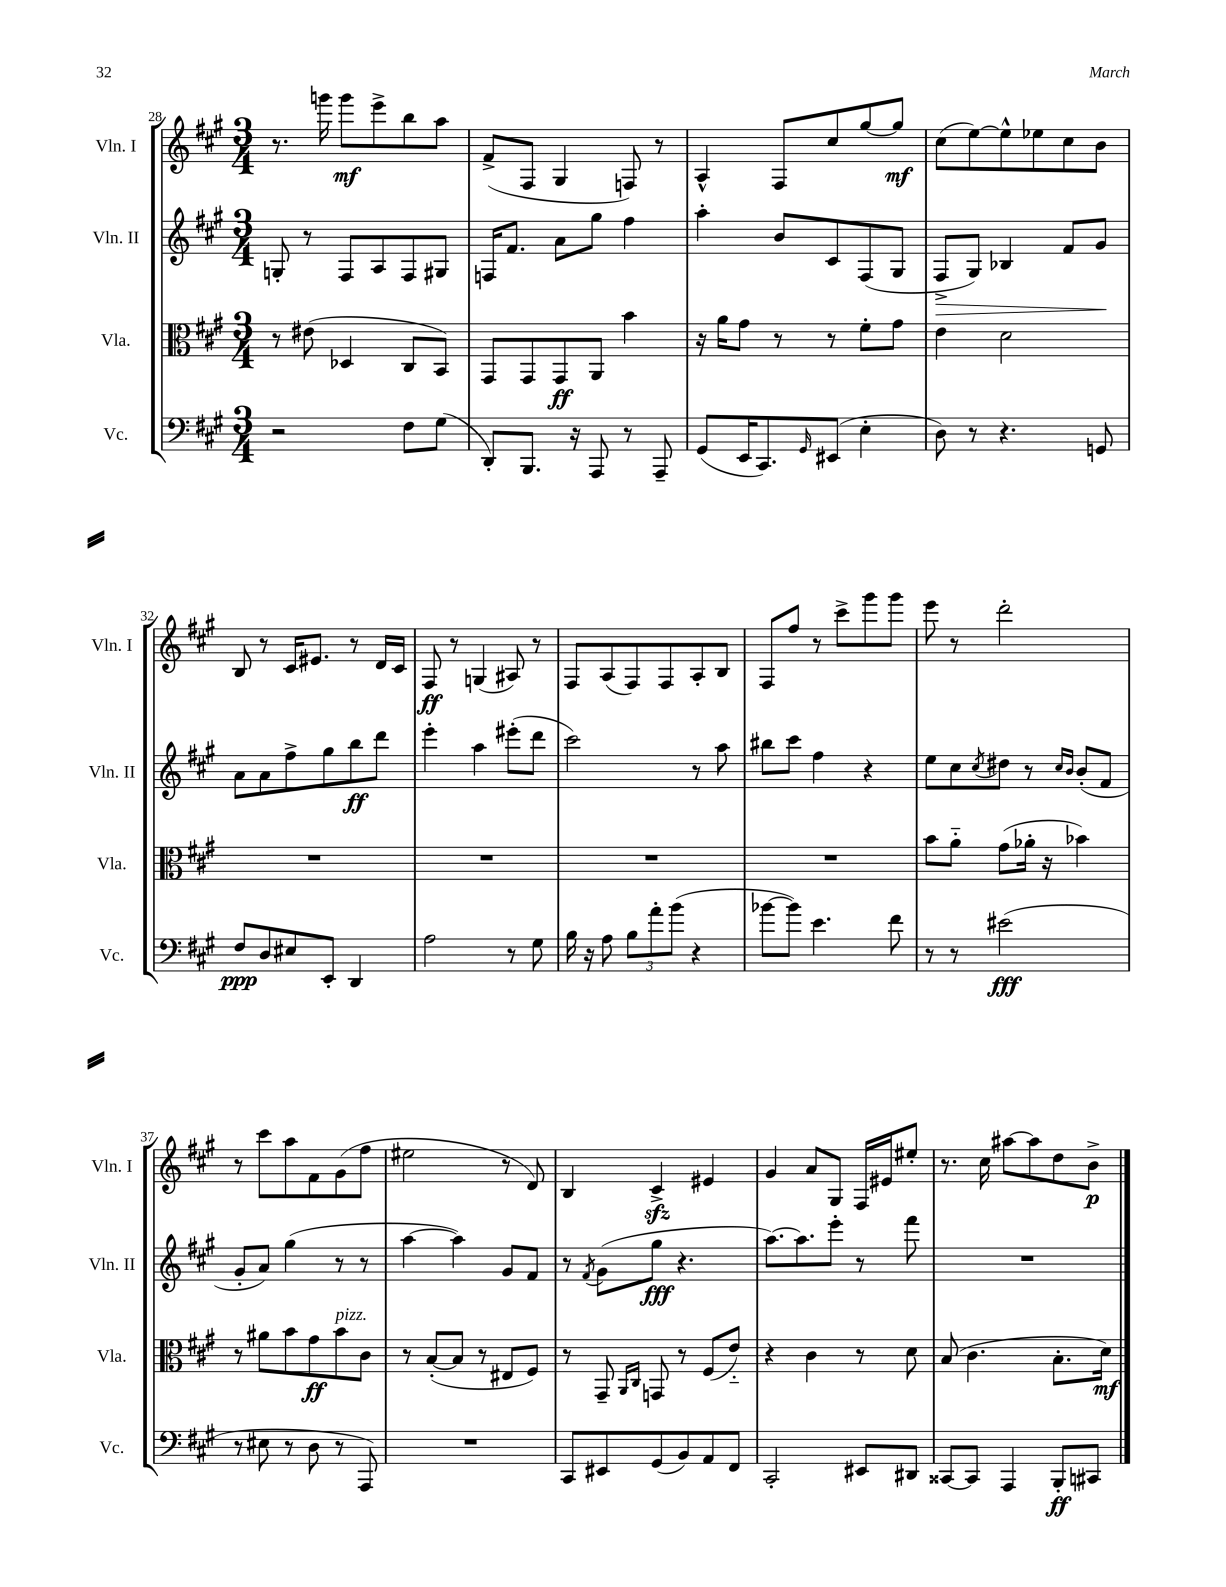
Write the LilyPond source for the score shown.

<<
\new StaffGroup <<
\new Staff = "s0" \with { instrumentName = "Vln. I" shortInstrumentName = "Vln. I" } {
    \clef treble \key a \major \numericTimeSignature \time 3/4
    r8. g'''16 g'''8\mf e'''8-> b''8 a''8 |
    fis'8->( fis8 gis4 f8) r8 |
    a4-^ fis8 cis''8 gis''8~ gis''8\mf |
    cis''8( e''8~) e''8-^ ees''8 cis''8 b'8 |
    b8 r8 cis'16 eis'8. r8 d'16 cis'16 |
    fis8\ff r8 g4( ais8) r8 |
    fis8 a8( fis8) fis8 a8-. b8 |
    fis8 fis''8 r8 cis'''8-> gis'''8 gis'''8 |
    e'''8 r8 d'''2-. |
    r8 cis'''8 a''8 fis'8 gis'8( fis''8 |
    eis''2 r8 d'8) |
    b4 cis'4->\sfz eis'4 |
    gis'4 a'8 gis8 fis16 eis'16 eis''8-. |
    r8. cis''16 ais''8~ ais''8 d''8 b'8->\p \bar "|." |
}
\new Staff = "s1" \with { instrumentName = "Vln. II" shortInstrumentName = "Vln. II" } {
    \clef treble \key a \major \numericTimeSignature \time 3/4
    g8-. r8 fis8 a8 fis8 gis8 |
    f16 fis'8. a'8 gis''8 fis''4 |
    a''4-. b'8 cis'8 fis8( gis8 |
    fis8->\> gis8) bes4 fis'8 gis'8\! |
    a'8 a'8 fis''8-> gis''8 b''8\ff d'''8 |
    e'''4-. a''4 eis'''8-.( d'''8 |
    cis'''2) r8 a''8 |
    bis''8 cis'''8 fis''4 r4 |
    e''8 cis''8 \acciaccatura { cis''8 } dis''8 r8 \grace { cis''16 b'16 } b'8-.( fis'8 |
    gis'8-. a'8) gis''4( r8 r8 |
    a''4~ a''4) gis'8 fis'8 |
    r8 \acciaccatura { fis'8 } gis'8( gis''8\fff r4. |
    a''8.~) a''8. e'''8-. r8 fis'''8 |
    R2. \bar "|." |
}
\new Staff = "s2" \with { instrumentName = "Vla." shortInstrumentName = "Vla." } {
    \clef alto \key a \major \numericTimeSignature \time 3/4
    r8 eis'8( des4 cis8 b,8) |
    gis,8 gis,8 gis,8\ff a,8 b'4 |
    r16 a'16 gis'8 r8 r8 fis'8-. gis'8 |
    e'4 d'2 |
    R2. |
    R2. |
    R2. |
    R2. |
    b'8 a'8-_ gis'8( aes'16-. r16 bes'4) |
    r8 ais'8 b'8 gis'8\ff b'8^\markup { \italic "pizz." } cis'8 |
    r8 b8~-.( b8 r8 eis8 fis8) |
    r8 gis,8-- \grace { a,16 cis16 } g,8 r8 fis8( e'8-_) |
    r4 cis'4 r8 d'8 |
    b8( cis'4. b8.-. d'16\mf) \bar "|." |
}
\new Staff = "s3" \with { instrumentName = "Vc." shortInstrumentName = "Vc." } {
    \clef bass \key a \major \numericTimeSignature \time 3/4
    r2 fis8 gis8( |
    d,8-.) b,,8. r16 a,,8 r8 a,,8-- |
    gis,8( e,16 cis,8.) \grace { gis,16 } eis,8( e4-. |
    d8) r8 r4. g,8 |
    fis8\ppp d8 eis8 e,8-. d,4 |
    a2 r8 gis8 |
    b16 r16 a8 \tuplet 3/2 { b8 a'8-. b'8( } r4 |
    bes'8~ bes'8) e'4. fis'8 |
    r8 r8 eis'2\fff( |
    r8 eis8 r8 d8 r8 a,,8) |
    R2. |
    cis,8 eis,8 gis,8( b,8) a,8 fis,8 |
    cis,2-. eis,8 dis,8 |
    cisis,8~ cisis,8 a,,4 b,,8-.\ff cis,8 \bar "|." |
}
>>
>>
\layout { \context { \Score currentBarNumber = #28 } }
